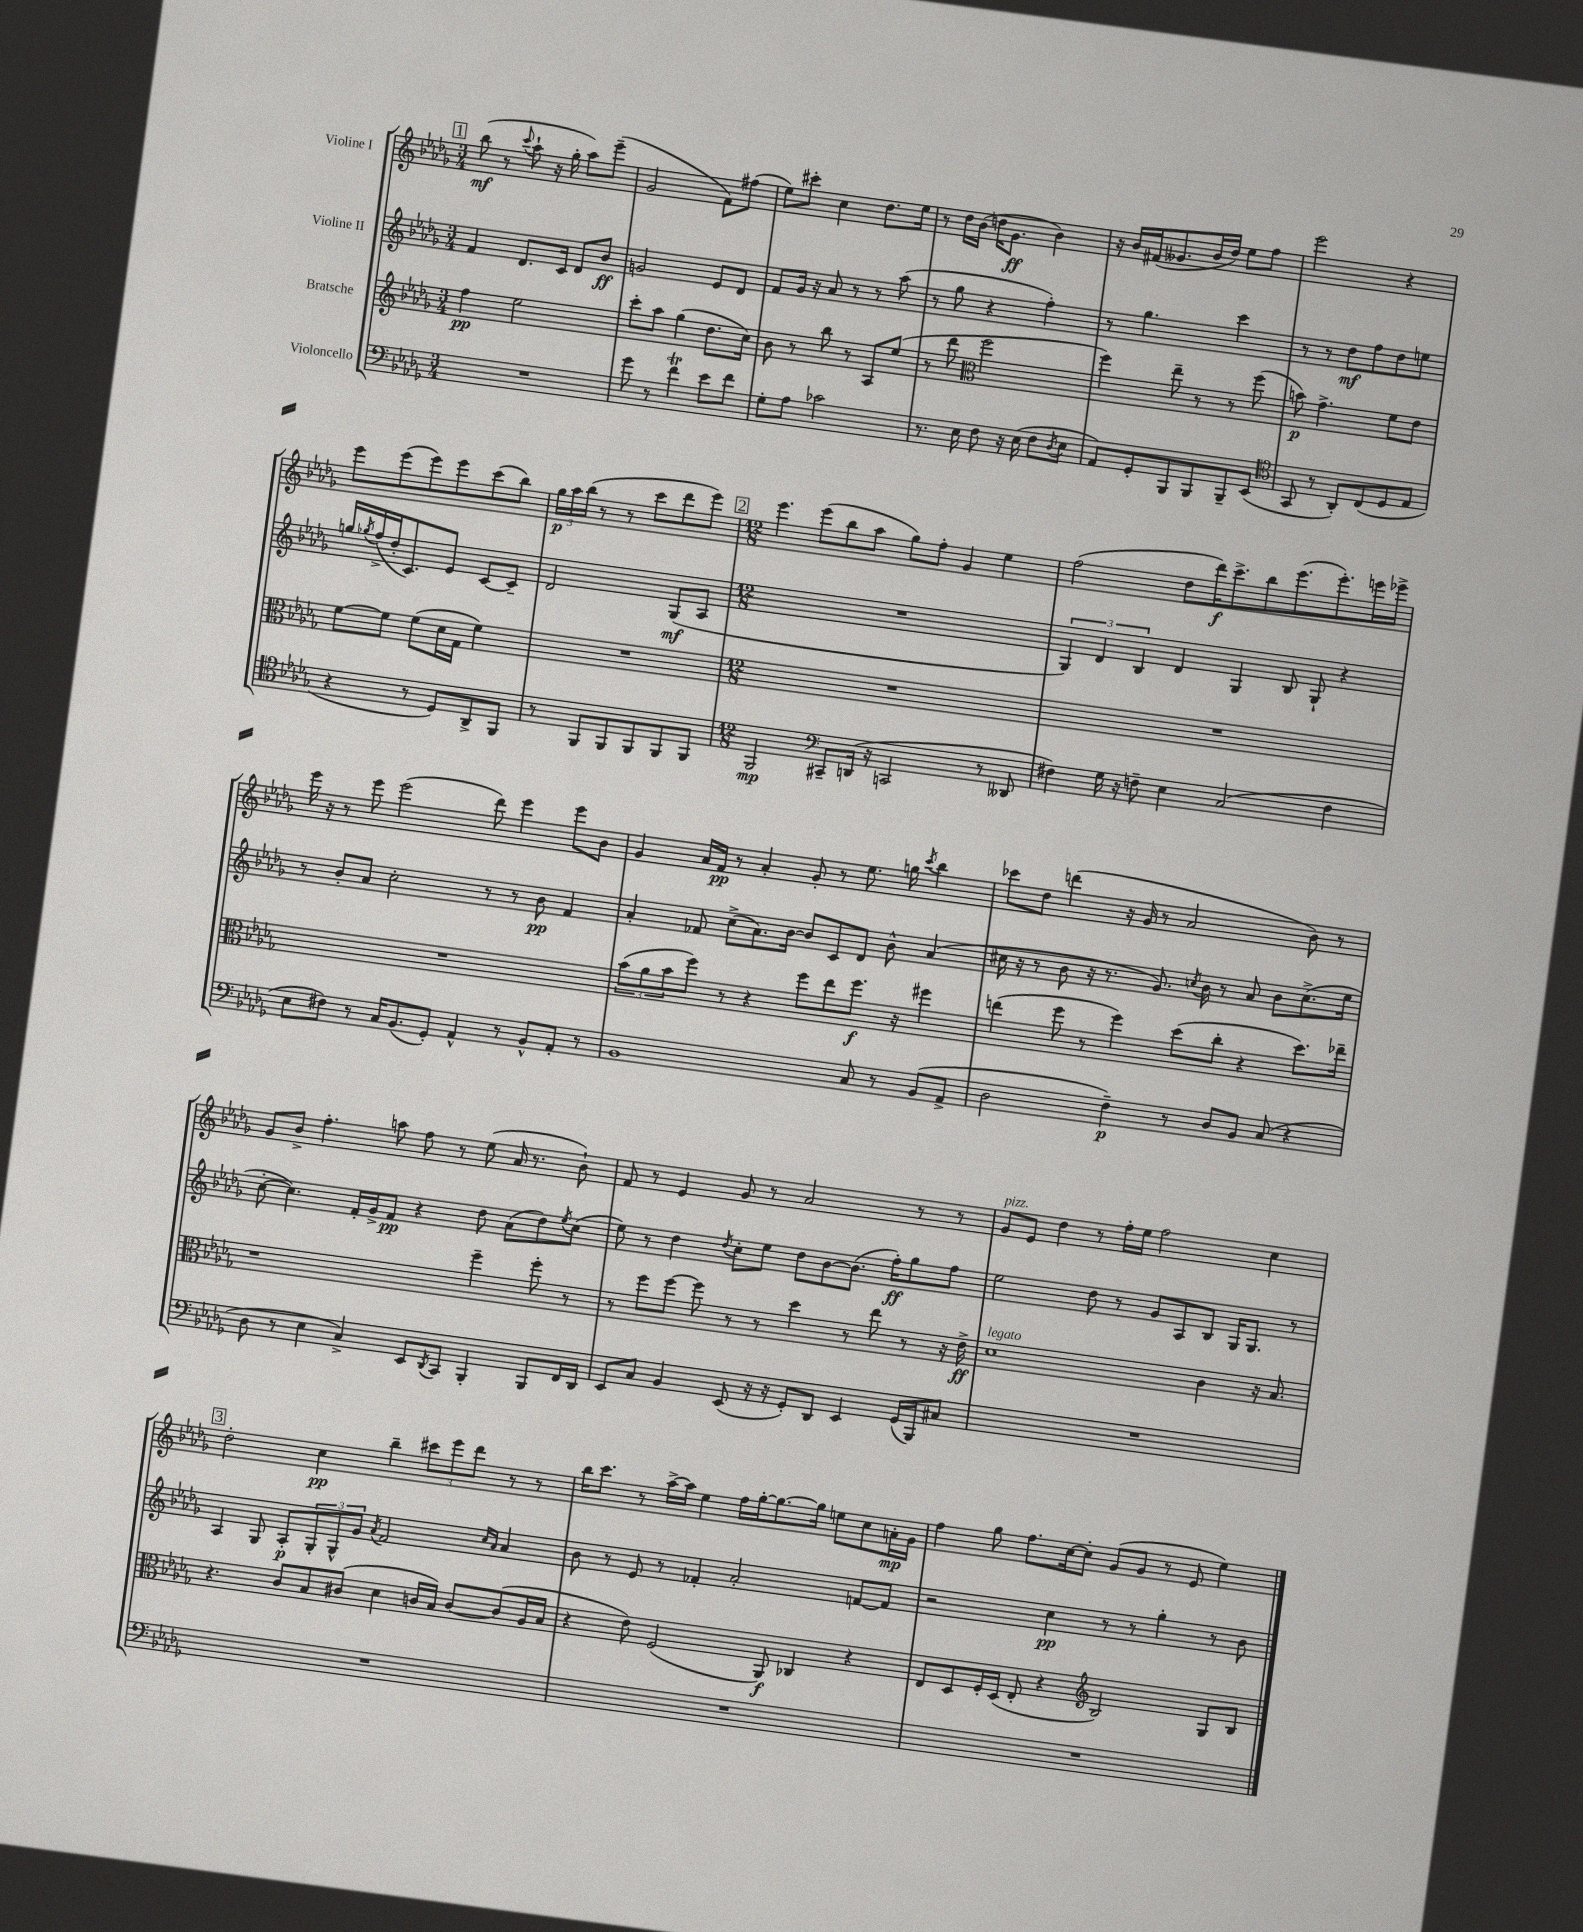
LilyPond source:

<<
\new StaffGroup <<
\new Staff = "s0" \with { instrumentName = "Violine I" } {
    \clef treble \key des \major \numericTimeSignature \time 3/4
    \mark \markup { \box "1" } bes''8\mf( r8 \appoggiatura { c'''8 } aes''8-! r16 ges''16-. aes''8) ees'''8--( |
    ges'2 f'8) fis''8( |
    ees''8) cis'''8-. c''4 des''8. ees''16 |
    r8 des''16 bes'16( d''16 ges'8.\ff bes'4) |
    r16 bes'16 fis'16( geses'8. bes'16 des''16) ees''8 f''8 |
    ees'''2 r4 |
    ees'''8 ees'''8( ees'''8) ees'''8 c'''8( bes''8) |
    \tuplet 3/2 { ges''16\p aes''16 bes''16( } r8 r8 c'''8 des'''8 ees'''8) |
    \mark \markup { \box "2" } \numericTimeSignature \time 12/8 ees'''4. ees'''8( bes''8 aes''8 ges''8) f''8-. ges'4 ees''4 |
    f''2( des''8 des'''16\f) c'''8.-> bes''8 ees'''8.( ees'''8.-.) e'''16 ees'''16-> |
    ees'''16 r16 r8 ees'''8 ees'''2( des'''8) ees'''4 ees'''8 bes'8 |
    ges'4 aes'16 f'16\pp r8 aes'4-. ges'8-. r8 ees''8. g''16 \acciaccatura { c'''8 } bes''4 |
    ces'''8 des''8 d'''4( r16 ges'16 r8 aes'2 bes'8) r8 |
    ges'8 bes'8-> f''4.-. a''8 f''8 r8 ees''8( aes'16 r8. bes'8-!) |
    f'8 r8 ees'4 ges'8 r8 aes'2 r8 r8 |
    ges'8^\markup { \italic "pizz." } ees'8 des''4 r8 f''16-. ees''16 f''2 c''4 |
    \mark \markup { \box "3" } des''2-. c''4\pp bes''4-- \tuplet 3/2 { cis'''8 ees'''8 des'''8 } r8 r8 |
    bes''16 c'''8. r8 aes''16~-> aes''16 ees''4 f''16 ges''16~-. ges''8.~ ges''16 e''8 c''8 a'16-.\mp ges'16 |
    f''4 ges''8 f''8. c''16~ c''8-. ges'8( ges'8 r8 ees'8 ees''4) \bar "|." |
}
\new Staff = "s1" \with { instrumentName = "Violine II" } {
    \clef treble \key des \major \numericTimeSignature \time 3/4
    \mark \markup { \box "1" } f'4 des'8. c'16 des'8 bes'8\ff |
    g'2 ees'8 des'8 |
    f'8 ges'16 r16 aes'8 r8 r8 aes''8( |
    r8 ges''8 r4 f''4-.) |
    r8 ges''4. c'''4 |
    r8 r8 des''8\mf f''8 des''8 e''8 |
    g''16 \acciaccatura { ges''8 } f''16->( des''16-. c'8.) ees'8 c'8~ c'8-- |
    des'2 ges8\mf( aes8 |
    \mark \markup { \box "2" } \numericTimeSignature \time 12/8 R1. |
    \tuplet 3/2 { ges4) des'4 bes4 } des'4 ges4 bes8 ges8-! r4 |
    r8 bes'8-. aes'8 c''2-. r8 r8 bes'8\pp f'4 |
    aes'4-. fes'8 c''8->( aes'8.) bes'16~ bes'8 c'8 des'8 bes'8-^ aes'4( |
    cis''16 r16 r8 bes'8 r16 r8. ges'8.) \acciaccatura { c''8 } bes'16 r8 aes'8 bes'8 c''8.->( ees''16 |
    c''8~-. c''4.) f'16-. ges'16-> f'8\pp r4 des''8 aes'8( des''8) \acciaccatura { ees''8 } c''8( |
    ees''8) r8 des''4 \acciaccatura { des''8 } c''8-. ees''8 des''8 bes'8~ bes'8.( f''16-.\ff) ges''8 f''8 |
    ees''2 des''8 r8 ges'8 aes8 bes8 ges16 ges8. r8 |
    \mark \markup { \box "3" } aes4 ges8 aes8-.\p \tuplet 3/2 { ges8-. ges8-^ ges'8 } \acciaccatura { aes'8 } f'2 \grace { c''16 aes'16 } aes'4 |
    bes'8 r8 ees'8 r8 fes'4-. aes'2-. f'8~ f'8 |
    r2 c''4\pp r8 r8 ges''4-. r8 bes'8 \bar "|." |
}
\new Staff = "s2" \with { instrumentName = "Bratsche" } {
    \clef treble \key des \major \numericTimeSignature \time 3/4
    \mark \markup { \box "1" } f''4\pp ees''2 |
    c'''8-. aes''8 ges''4( des''8. c''16) |
    bes'8 r8 bes''8 r8 aes8 ees''8( |
    r8 des'''8 \clef alto f''2 |
    f''4) ees''8-- r8 r8 f''8( |
    b'8\p) ges'4.-> f'8 ees'8 |
    f'8~ f'8 f'8( des'16 ges16 f'4) |
    R2. |
    \mark \markup { \box "2" } \numericTimeSignature \time 12/8 R1. |
    R1. |
    R1. |
    \tuplet 3/2 { bes'8( aes'8 bes'8 } f''8) r8 r4 f''8 ees''8 f''8.\f r16 fis''4 |
    e''4( f''8 r8 f''4) des''8( c''8-. r4 des''8.) ees''16-- |
    r1 f''4-- f''8-. r8 |
    r8 f''8 f''8~ f''8 r8 r8 des''4 r8 ees''8 r8 r16 ees'16->\ff |
    des'1^\markup { \italic "legato" } c'4 r16 bes8. |
    \mark \markup { \box "3" } r4. c'8 bes8 cis'8( des'4 c'16 bes16) c'8~ c'8( aes16 bes16 |
    r4 ees'8) f2( aes,8\f) ces4 r4 |
    ees8 des8 f16-. des16( ees8-. r4 \clef treble bes2) ges8 bes8 \bar "|." |
}
\new Staff = "s3" \with { instrumentName = "Violoncello" } {
    \clef bass \key des \major \numericTimeSignature \time 3/4
    \mark \markup { \box "1" } R2. |
    ges'8 r8 f'4\trill ees'8 f'8 |
    ges8-. aes8 ces'2 |
    r8. ees16 f8 r16 ees16( f8 \acciaccatura { des8 } ees8 |
    aes,8) ges,8-. bes,,8 bes,,8 bes,,8-- ees,8( |
    \clef tenor ges,8 r8 aes,8-.) c8( des8 ees8 |
    r4 r8 des8) aes,8-> f,8 |
    r8 f,8 f,8 f,8 f,8 f,8 |
    \mark \markup { \box "2" } \numericTimeSignature \time 12/8 f,2\mp \clef bass cis,8-- d,16( r16 c,2 r8 deses,8 |
    fis4) ges16 r16 f8-- ees4 c2( f4 |
    ees8 fis8) r8 c16 bes,8.( ges,8-.) aes,4-^ r8 bes,8-^ aes,8-. r8 |
    bes,1 c8 r8 bes,8( aes,8-> |
    des2 f4--\p) r8 des8 bes,8 c8( r4 |
    des8 r8 ees4 c4->) ees,8 \acciaccatura { des,8 } c,8 bes,,4-. bes,,8 f,16 des,16 |
    ees,8 c8 bes,4 ees,8( r16 r16 ges,8-.) des,8 ees,4 ges,16( bes,,16) cis8 |
    R1. |
    \mark \markup { \box "3" } R1. |
    R1. |
    R1. \bar "|." |
}
>>
>>
\layout { \context { \Score \remove "Bar_number_engraver" } }
